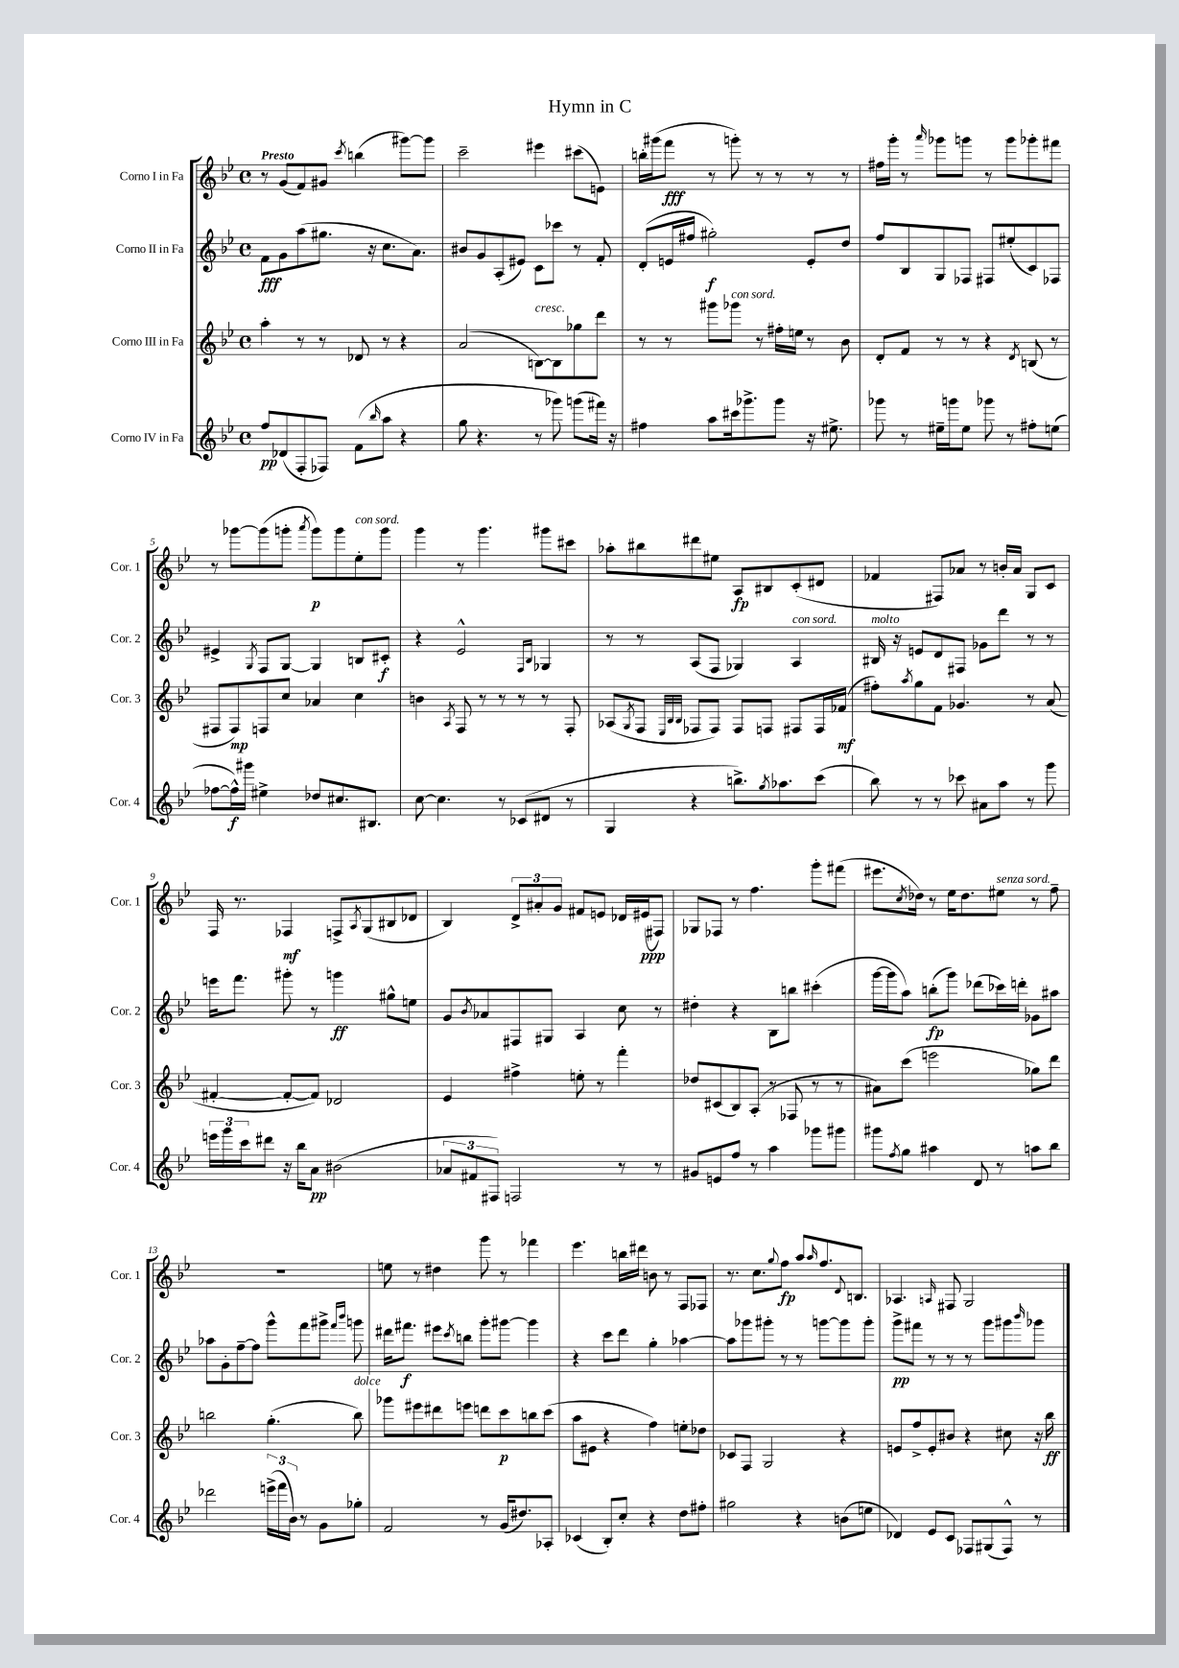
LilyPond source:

\header { title = "Hymn in C" }
<<
\new StaffGroup <<
\new Staff = "s0" \with { instrumentName = "Corno I in Fa" shortInstrumentName = "Cor. 1" } {
    \clef treble \key bes \major \defaultTimeSignature \time 4/4 \tempo "Presto"
    r8 g'8( f'8) gis'8 \acciaccatura { c'''8 } b''4( gis'''8~) gis'''8 |
    c'''2-- eis'''4 cis'''8( e'8) |
    b''16-. gis'''16( f'''8\fff r8 g'''8-.) r8 r8 r8 r8 |
    fis''16 g'''16-. r8 \grace { a'''16 } ges'''8 g'''8 r8 g'''8 ges'''8-. fis'''8 |
    r8 ges'''8~ ges'''8( g'''8-. \acciaccatura { a'''8 } g'''8\p) g'''8 ees''8-.^\markup { \italic "con sord." } g'''8 |
    g'''4 r8 g'''4. gis'''8 cis'''8 |
    aes''8-. bis''8 dis'''8 eis''8 a8\fp bis8 c'8-.( dis'8 |
    fes'4 fis8) aes'8 r8 b'16-. aes'16 g8 c'8 |
    f16 r8. fes4\mf f8-> \acciaccatura { a8 } g8( bis8 des'8 |
    bes4) \tuplet 3/2 { d'8-> ais'8-. g'8 } fis'8 e'8 des'16 eis'16\ppp( fis8) |
    ges8 fes8 r8 f''4. g'''8-. fis'''8( |
    eis'''8. \acciaccatura { c''8 } des''16) r8 ees''16 des''8. eis''8^\markup { \italic "senza sord." } r8 f''8-- |
    R1 |
    e''8 r8 dis''4 g'''8 r8 fes'''4 |
    ees'''4. b''16 dis'''16 b'8 r8 f8 fes8 |
    r8. c''8. \appoggiatura { g''8 } f''8\fp a''8 \grace { a''16 } f''8. \appoggiatura { d'8 } b8. |
    aes4. \grace { a16 } fis8 g2 \bar "|." |
}
\new Staff = "s1" \with { instrumentName = "Corno II in Fa" shortInstrumentName = "Cor. 2" } {
    \clef treble \key bes \major \defaultTimeSignature \time 4/4
    f'8\fff g'8 a''8( gis''8. r16 c''8. a'8.) |
    bis'8 g'8 a8-.( eis'8) c'8 ces'''8 r8 f'8-. |
    d'8-.( e'16 fis''16 gis''2-.\f) e'8-. d''8 |
    f''8 bes8 g8 fes8 fis8 eis''8-.( c'8) fes8 |
    eis'4-> \acciaccatura { g8 } f8 g8~ g4 b8 cis'8-.\f |
    r4 ees'2-^ \grace { f16 bes16 } ges4 |
    r8 r8 a8( f8 ges4) a4^\markup { \italic "con sord." } |
    bis16^\markup { \italic "molto" } r16 e'8 d'8 fis8 ges'8 d'''8 r8 r8 |
    e'''16 f'''8. gis'''8-. r8 g'''4\ff gis''8-^ e''8 |
    g'8 \acciaccatura { bes'8 } aes'8 fis8 gis8 a4 c''8 r8 |
    dis''4-. r4 bes8 b''8 cis'''4-.( |
    g'''16~ g'''16 a''8) b''8-.\fp( g'''8) des'''8( ces'''16) d'''16-. ges'8 ais''8 |
    aes''8 g'8-. f''8~-- f''8 g'''8-^ f'''8 gis'''8-> \grace { f'''16 bes'''16 } g'''8 |
    dis'''16 fis'''8.\f eis'''8 \acciaccatura { c'''8 } b''8 g'''8-. gis'''8~ gis'''4 |
    r4 c'''8 d'''8 g''4-. aes''4~ |
    aes''8 ges'''8 gis'''8-. r8 r8 g'''8~ g'''8 g'''8-. |
    g'''8->\pp fis'''8 r8 r8 r8 g'''8 gis'''8 \grace { bes'''16 } ges'''8 \bar "|." |
}
\new Staff = "s2" \with { instrumentName = "Corno III in Fa" shortInstrumentName = "Cor. 3" } {
    \clef treble \key bes \major \defaultTimeSignature \time 4/4
    a''4-. r8 r8 des'8 r8 r4 |
    a'2( b8~^\markup { \italic "cresc." }) b8 ges''8 d'''8 |
    r8 r8 gis'''8 ges'''8^\markup { \italic "con sord." } r8 fis''16-. e''16 r8 bes'8 |
    d'8-. f'8 r8 r8 r4 \acciaccatura { d'8 } b8( r8 |
    fis8 fis8\mp) f8 c''8 aes'4 c''4 |
    b'4 \acciaccatura { a8 } f8 r8 r8 r8 r8 f8-. |
    aes8( \acciaccatura { g8 } f8 \grace { ees32 bes32 bes32 } fes8 fes8) fes8 f8 fis8 fis16 fes'16\mf( |
    fis''8-.) \acciaccatura { a''8 } g''8 f'8 ges'4. r8 a'8( |
    fis'4~-. fis'8~-. fis'8) des'2 |
    ees'4 fis''4-> e''8-. r8 f'''4-. |
    des''8 cis'8( bes8) a8-.( r8 fes8 r8 r8 |
    ais'8) c'''8( e'''2 ges''8) d'''8 |
    b''2 g''4.-.( b''8^\markup { \italic "dolce" }) |
    ges'''8 eis'''8 dis'''8 e'''8 d'''8 c'''8\p b''8 c'''8( |
    a''8 eis'8 r4 f''4) e''8-. des''8 |
    ces'8 f8 g2 r4 |
    e'8 f''8-> e'8-. bis'8 r4 cis''8 r16 bes''16\ff \bar "|." |
}
\new Staff = "s3" \with { instrumentName = "Corno IV in Fa" shortInstrumentName = "Cor. 4" } {
    \clef treble \key bes \major \defaultTimeSignature \time 4/4
    f''8\pp des'8( f8-. fes8) f'8( \grace { bes''16 } a''8 r4 |
    g''8 r4. r8 ges'''8) g'''8( fis'''16) r16 |
    fis''4 a''8 cis'''16 ges'''8.-> ges'''8 r16 eis''8.-> |
    ges'''8 r8 eis''16-- g'''16 eis''8 ges'''8 r8 fis''8-. e''8( |
    fes''8~ fes''16-^\f) gis'''16 eis''4-> des''8 cis''8. bis8. |
    c''8~ c''4. r8 ces'8( dis'8 r8 |
    g4 r4 b''8.->) \acciaccatura { g''8 } aes''8. c'''8( |
    bes''8) r8 r8 ces'''8 ais'8 a''8 r8 g'''8 |
    \tuplet 3/2 { e'''16 g'''16 c'''16 } dis'''8 r16 bes''16 a'8\pp bis'2( |
    \tuplet 3/2 { aes'8 fis'8 fis8) } f2 r8 r8 |
    gis'8 e'8 f''8 r8 a''4 ges'''8 gis'''8 |
    gis'''8 \acciaccatura { f''8 } g''8 ais''4 d'8 r8 a''8 bes''8 |
    des'''2 \tuplet 3/2 { e'''16->( f'''16 bes'16) } r8 g'8 ges''8-. |
    f'2 r8 g'16( dis''8.) aes8-. |
    ces'4( bes8-.) c''8-. r4 d''8 fis''8-. |
    gis''2 r4 b'8( e''8 |
    des'4) ees'8 c'8 fes8 gis8( fes8-^) r8 \bar "|." |
}
>>
>>
